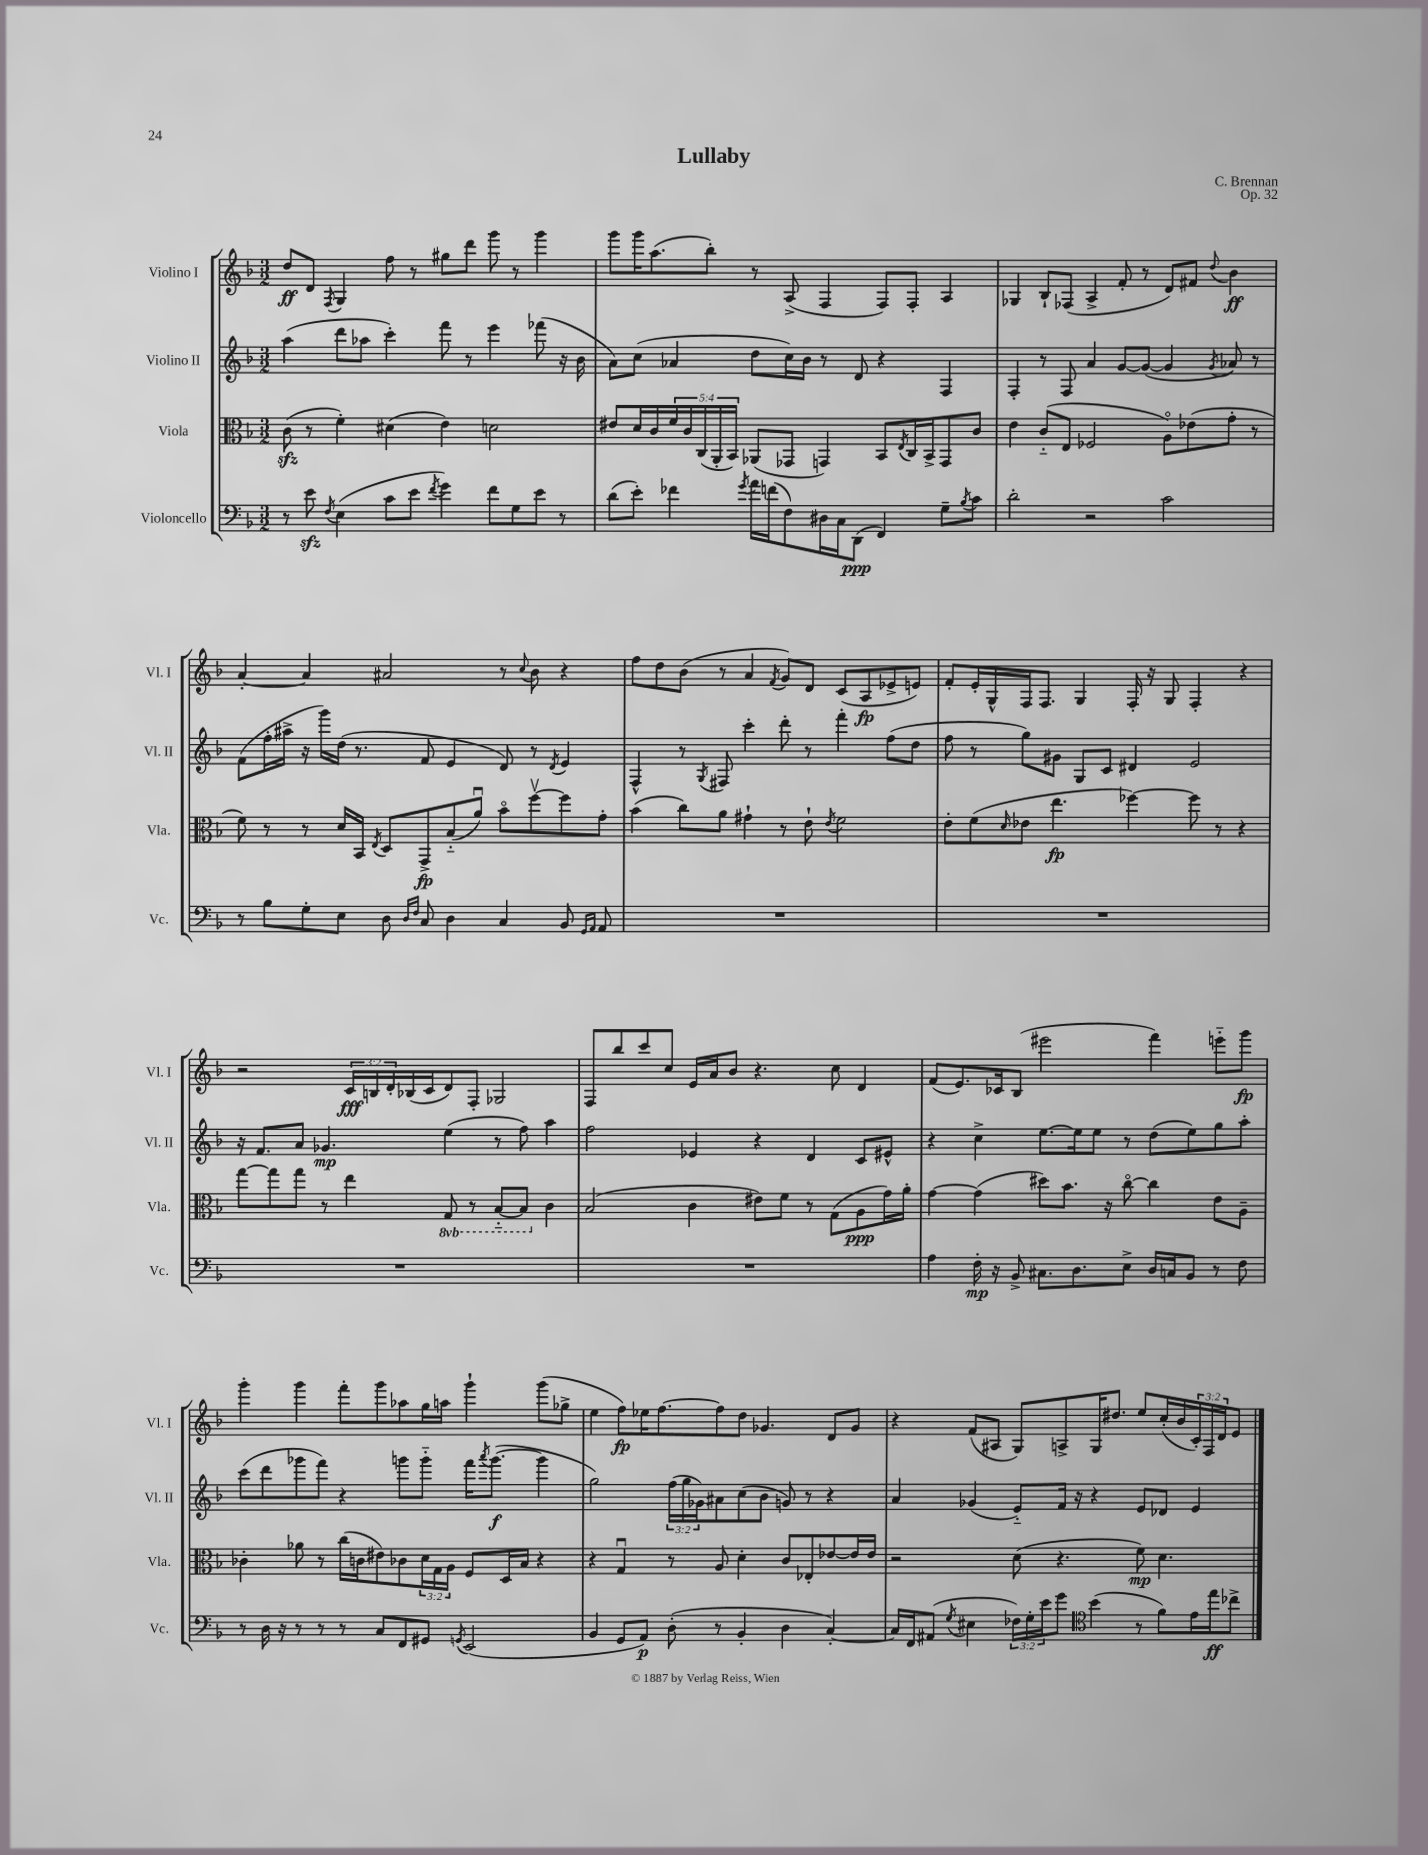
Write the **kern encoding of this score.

**kern	**dynam	**kern	**dynam	**kern	**dynam	**kern	**dynam
*part4	*part4	*part3	*part3	*part2	*part2	*part1	*part1
*staff4	*staff4	*staff3	*staff3	*staff2	*staff2	*staff1	*staff1
*I"Violoncello	*	*I"Viola	*	*I"Violino II	*	*I"Violino I	*
*I'Vc.	*	*I'Vla.	*	*I'Vl. II	*	*I'Vl. I	*
*clefF4	*	*clefC3	*	*clefG2	*	*clefG2	*
*k[b-]	*	*k[b-]	*	*k[b-]	*	*k[b-]	*
*M3/2	*	*M3/2	*	*M3/2	*	*M3/2	*
=1	=1	=1	=1	=1	=1	=1	=1
8r	.	(8czz\	.	(4aa\	.	8dd/L	ff
8ezz\	.	8r	.	.	.	8d/J	.
8qF/	.	.	.	.	.	8qF/	.
(4E\	.	4f'\)	.	8ddd\L	.	4G/	.
.	.	.	.	8aa-X\J	.	.	.
8c\L	.	(4d#X\	.	4ccc'\)	.	8ff\	.
8e\J	.	.	.	.	.	8r	.
8qf/	.	.	.	.	.	.	.
4g\)	.	4e\)	.	8fff\	.	8gg#X\L	.
.	.	.	.	8r	.	8ddd\J	.
8f\L	.	2dn\	.	4eee\	.	8ggg\	.
8G\	.	.	.	.	.	8r	.
8e\J	.	.	.	(8fff-X\	.	4ggg\	.
8r	.	.	.	16r	.	.	.
.	.	.	.	16b-\	.	.	.
=2	=2	=2	=2	=2	=2	=2	=2
(8d\L	.	8e#X/L	.	8a\L)	.	8ggg\L	.
8e'\J)	.	16d/L	.	(8cc\J	.	16ggg\K	.
.	.	16c/	.	.	.	(8.aa\	.
4f-X\	.	20f/	.	4a-X/	.	.	.
.	.	20c/	.	.	.	.	.
.	.	(20C/	.	.	.	.	.
.	.	.	.	.	.	8bb-'\J)	.
.	.	20AA'/	.	.	.	.	.
.	.	20BB-/JJ)	.	.	.	.	.
8qg/	.	.	.	.	.	.	.
16a\LL	.	(8AA-X/L	.	8dd\L	.	8r	.
(16fn\J	.	.	.	.	.	.	.
8F\)	.	8GG-X/J	.	16cc\L)	.	(8A^/	.
.	.	.	.	16b-\JJ	.	.	.
16D#X\L	.	4GGn/)	.	8r	.	4F/	.
16C\J	.	.	.	.	.	.	.
(8DD\J	ppp	.	.	8d/	.	.	.
4FF/)	.	8BB-/L	.	4r	.	8F/L)	.
.	.	8qE/	.	.	.	.	.
.	.	16C/L	.	.	.	8F'/J	.
.	.	16BB-^/J	.	.	.	.	.
8G~\L	.	8GG/	.	4F/	.	4A/	.
8qB-/	.	.	.	.	.	.	.
8c\J	.	8c/J	.	.	.	.	.
=3	=3	=3	=3	=3	=3	=3	=3
2d'\	.	4e\	.	4F'/	.	4G-X/	.
.	.	(8c/L	.	8r	.	8B-`/L	.
.	.	8E/J	.	8F/	.	(8F-X/J	.
2r	.	2F-X/	.	4a/	.	4A^/	.
.	.	.	.	[8g/L	.	8f'/	.
.	.	.	.	(8g/J_	.	8r	.
2c\	.	8A\L)	.	4g/]	.	8d/L)	.
.	.	(8e-X\	.	.	.	8f#X/J	.
.	.	.	.	8qg/	.	8qqdd/	.
.	.	8g'\J	.	8a-X/)	.	4b-\	ff
.	.	8r	.	8r	.	.	.
!!LO:LB:g=z
=4	=4	=4	=4	=4	=4	=4	=4
8r	.	8f\)	.	(8f\L	.	[4a'/	.
8B-\L	.	8r	.	16ff'\L	.	.	.
.	.	.	.	16aa#X^\JJ	.	.	.
8G'\	.	8r	.	16r	.	4a/]	.
.	.	.	.	16ggg\LL)	.	.	.
8E\J	.	16d/LL	.	(16dd\JJ	.	.	.
.	.	16BB-/JJ	.	8.r	.	.	.
.	.	8qE/	.	.	.	.	.
8D\	.	8D/L	.	.	.	2a#X/	.
16qqD/LL	.	.	.	.	.	.	.
16qqF/JJ	.	.	.	.	.	.	.
8C/	.	8GG^/	fp	8f/	.	.	.
4D\	.	(8B-/	.	4e/	.	.	.
.	.	8au/J)	.	.	.	.	.
4C/	.	8b-\L	.	8d/)	.	8r	.
.	.	.	.	.	.	8qqcc/	.
.	.	[8ffv\	.	8r	.	8b-\	.
.	.	.	.	8qd/	.	.	.
8BB-/	.	8ff\]	.	4e/	.	4r	.
16qqGG/LL	.	.	.	.	.	.	.
16qqAA/JJ	.	.	.	.	.	.	.
8AA/	.	8g'\J	.	.	.	.	.
=5	=5	=5	=5	=5	=5	=5	=5
1.r	.	(4b-\	.	4F^^/	.	8ff\L	.
.	.	.	.	.	.	8dd\	.
.	.	8cc\L)	.	8r	.	(8b-\J	.
.	.	.	.	8qG/	.	.	.
.	.	8a\J	.	8F#X/	.	8r	.
.	.	4g#X`\	.	4ccc'\	.	4a/	.
.	.	.	.	.	.	8qf/	.
.	.	8r	.	8ddd'\	.	8g/L)	.
.	.	8e`\	.	8r	.	8d/J	.
.	.	8qe/	.	.	.	.	.
.	.	2f\	.	4fff'\	.	(8c/L	.
.	.	.	.	.	.	8A/	fp
.	.	.	.	(8ff\L	.	8e-X^/	.
.	.	.	.	8dd\J	.	8en/J)	.
=6	=6	=6	=6	=6	=6	=6	=6
1.r	.	8e'\L	.	8ff\	.	8f'/L	.
.	.	(8f\	.	8r	.	16e'/L	.
.	.	.	.	.	.	16G^^/	.
.	.	16qqd/	.	.	.	.	.
.	.	8e-X\J	.	8gg\L)	.	16F/J	.
.	.	.	.	.	.	8.F/J	.
.	.	4.ee\	fp	8g#X\J	.	.	.
.	.	.	.	8G/L	.	4G/	.
.	.	.	.	8c/J	.	.	.
.	.	[4ff-X\)	.	4d#X/	.	16F'/	.
.	.	.	.	.	.	16r	.
.	.	.	.	.	.	8G/	.
.	.	8ff-\]	.	2e/	.	4F'/	.
.	.	8r	.	.	.	.	.
.	.	4r	.	.	.	4r	.
!!LO:LB:g=z
=7	=7	=7	=7	=7	=7	=7	=7
1.r	.	[8gg\L	.	16r	.	2r	.
.	.	.	.	8.f/L	.	.	.
.	.	8gg\]	.	.	.	.	.
.	.	8gg\J	.	8a/J	.	.	.
.	.	8r	.	4.g-X/	mp	.	.
.	.	4ee\	.	.	.	24c/LL	fff
.	.	.	.	.	.	24Bn/	.
.	.	.	.	.	.	24d'/	.
.	.	.	.	.	.	(16B-X/	.
.	.	.	.	.	.	16c/J	.
*	*	*8ba	*	*	*	*	*
.	.	8GG/	.	(4ee\	.	8d/)	.
.	.	8r	.	.	.	8F'/J	.
.	.	[8BB-/L	.	8r	.	2G-X/	.
.	.	8BB-/J]	.	8ff\)	.	.	.
*	*	*X8ba	*	*	*	*	*
.	.	4c\	.	4aa\	.	.	.
=8	=8	=8	=8	=8	=8	=8	=8
1.r	.	(2B-/	.	2ff\	.	8F/L	.
.	.	.	.	.	.	8bb-/	.
.	.	.	.	.	.	8ccc/	.
.	.	.	.	.	.	8cc/J	.
.	.	4c\	.	4e-X/	.	16e/LL	.
.	.	.	.	.	.	16a/J	.
.	.	.	.	.	.	8b-/J	.
.	.	8e#X\L)	.	4r	.	4.r	.
.	.	8f\J	.	.	.	.	.
.	.	8r	.	4d/	.	.	.
.	.	(8G\L	.	.	.	8cc\	.
.	.	8A\	ppp	8c/L	.	4d/	.
.	.	16g\L)	.	8e#X^^/J	.	.	.
.	.	16a'\JJ	.	.	.	.	.
=9	=9	=9	=9	=9	=9	=9	=9
4A\	.	[4g\	.	4r	.	(8f/L	.
.	.	.	.	.	.	8.e/)	.
16F'\	mp	(4g\]	.	4cc^\	.	.	.
16r	.	.	.	.	.	16c-X/k	.
8BB-^/	.	.	.	.	.	(8B-/J	.
8.C#X\L	.	8dd#X\L)	.	[8.ee\L	.	2eee#X\	.
.	.	8.b-\J	.	.	.	.	.
8.D\	.	.	.	16ee\k]	.	.	.
.	.	.	.	8ee\J	.	.	.
.	.	16r	.	.	.	.	.
8E^\J	.	[8cc\	.	8r	.	.	.
16D/LL	.	4cc\]	.	(8dd\L	.	4fff\)	.
16Cn/J	.	.	.	.	.	.	.
8BB-/J	.	.	.	8ee\)	.	.	.
8r	.	8e\L	.	8gg\	.	8eeen\L	.
8F\	.	8A~\J	.	8aa'\J	.	8ggg\J	fp
!!LO:LB:g=z
=10	=10	=10	=10	=10	=10	=10	=10
8r	.	4c-X'\	.	(8ccc\L	.	4ggg'\	.
16D\	.	.	.	8ddd\	.	.	.
16r	.	.	.	.	.	.	.
8r	.	8a-X\	.	8ggg-X\	.	4ggg\	.
8r	.	8r	.	8fff\J)	.	.	.
8r	.	(16cc\LL	.	4r	.	8fff'\L	.
.	.	16cn\J	.	.	.	.	.
8C/L	.	8e#X\)	.	.	.	8ggg\	.
8FF/	.	8c-X\	.	8gggn\L	.	8aa-X\	.
8GG#X/J	.	24d\L	.	8ggg\J	.	16gg\L	.
.	.	24G\	.	.	.	.	.
.	.	.	.	.	.	16aan\JJ	.
.	.	24A\JJ	.	.	.	.	.
8qGGn/	.	.	.	.	.	.	.
(2EE/	.	8F/L	.	16fff\KL	.	4ggg`\	.
.	.	.	.	8qaaa/	.	.	.
.	.	.	.	([8.ggg\J	f	.	.
.	.	16D/L	.	.	.	.	.
.	.	16B-/JJ	.	.	.	.	.
.	.	4r	.	4ggg\]	.	(8ggg\L	.
.	.	.	.	.	.	8gg-X^\J	.
=11	=11	=11	=11	=11	=11	=11	=11
4BB-/	.	4r	.	2gg\)	.	4ee\	.
8GG/L	.	4Gu/	.	.	.	8ff\L)	fp
8AA/J)	p	.	.	.	.	16ee-X\K	.
.	.	.	.	.	.	[8.ff\	.
(8D'\	.	8r	.	(24ff\LL	.	.	.
.	.	.	.	24gg\	.	.	.
.	.	.	.	24g-X\J)	.	.	.
8r	.	8A/	.	8a#X\	.	8ff\]	.
4BB-'/	.	4d'\	.	(8cc\	.	8dd\J	.
.	.	.	.	8b-\J	.	4.g-X/	.
4D\	.	8c/L	.	8gn/)	.	.	.
.	.	8E-X'/	.	8r	.	.	.
[4C'/)	.	[8e-X/	.	4r	.	8d/L	.
.	.	16e-/L]	.	.	.	8g-/J	.
.	.	16e-/JJ	.	.	.	.	.
=12	=12	=12	=12	=12	=12	=12	=12
16C/LL]	.	2r	.	4a/	.	4r	.
16FF/J	.	.	.	.	.	.	.
(8AA#X/J	.	.	.	.	.	.	.
8qG/	.	.	.	.	.	.	.
4E#X\	.	.	.	(4g-X/	.	(8f/L	.
.	.	.	.	.	.	8A#X/J	.
24F-X\LL)	.	(8d\	.	8e/L)	.	8G/L)	.
24G'\	.	.	.	.	.	.	.
24e\J	.	.	.	.	.	.	.
8g\J	.	4.r	.	16f/Jk	.	8An^/	.
.	.	.	.	16r	.	.	.
*clefC4	*	*	*	*	*	*	*
(4b-\	.	.	.	4r	.	16G/K	.
.	.	.	.	.	.	8.dd#X/J	.
8r	.	8f\)	mp	8e/L	.	8ee/L	.
8f\L)	.	4.d\	.	8d-X/J	.	(16cc'/L	.
.	.	.	.	.	.	16b-/	.
16e\L	.	.	.	4e/	.	24c'/)	.
.	.	.	.	.	.	24F/	.
16ee\J	ff	.	.	.	.	.	.
.	.	.	.	.	.	24d/J	.
8cc-X^\J	.	.	.	.	.	8e/J	.
==	==	==	==	==	==	==	==
*-	*-	*-	*-	*-	*-	*-	*-
